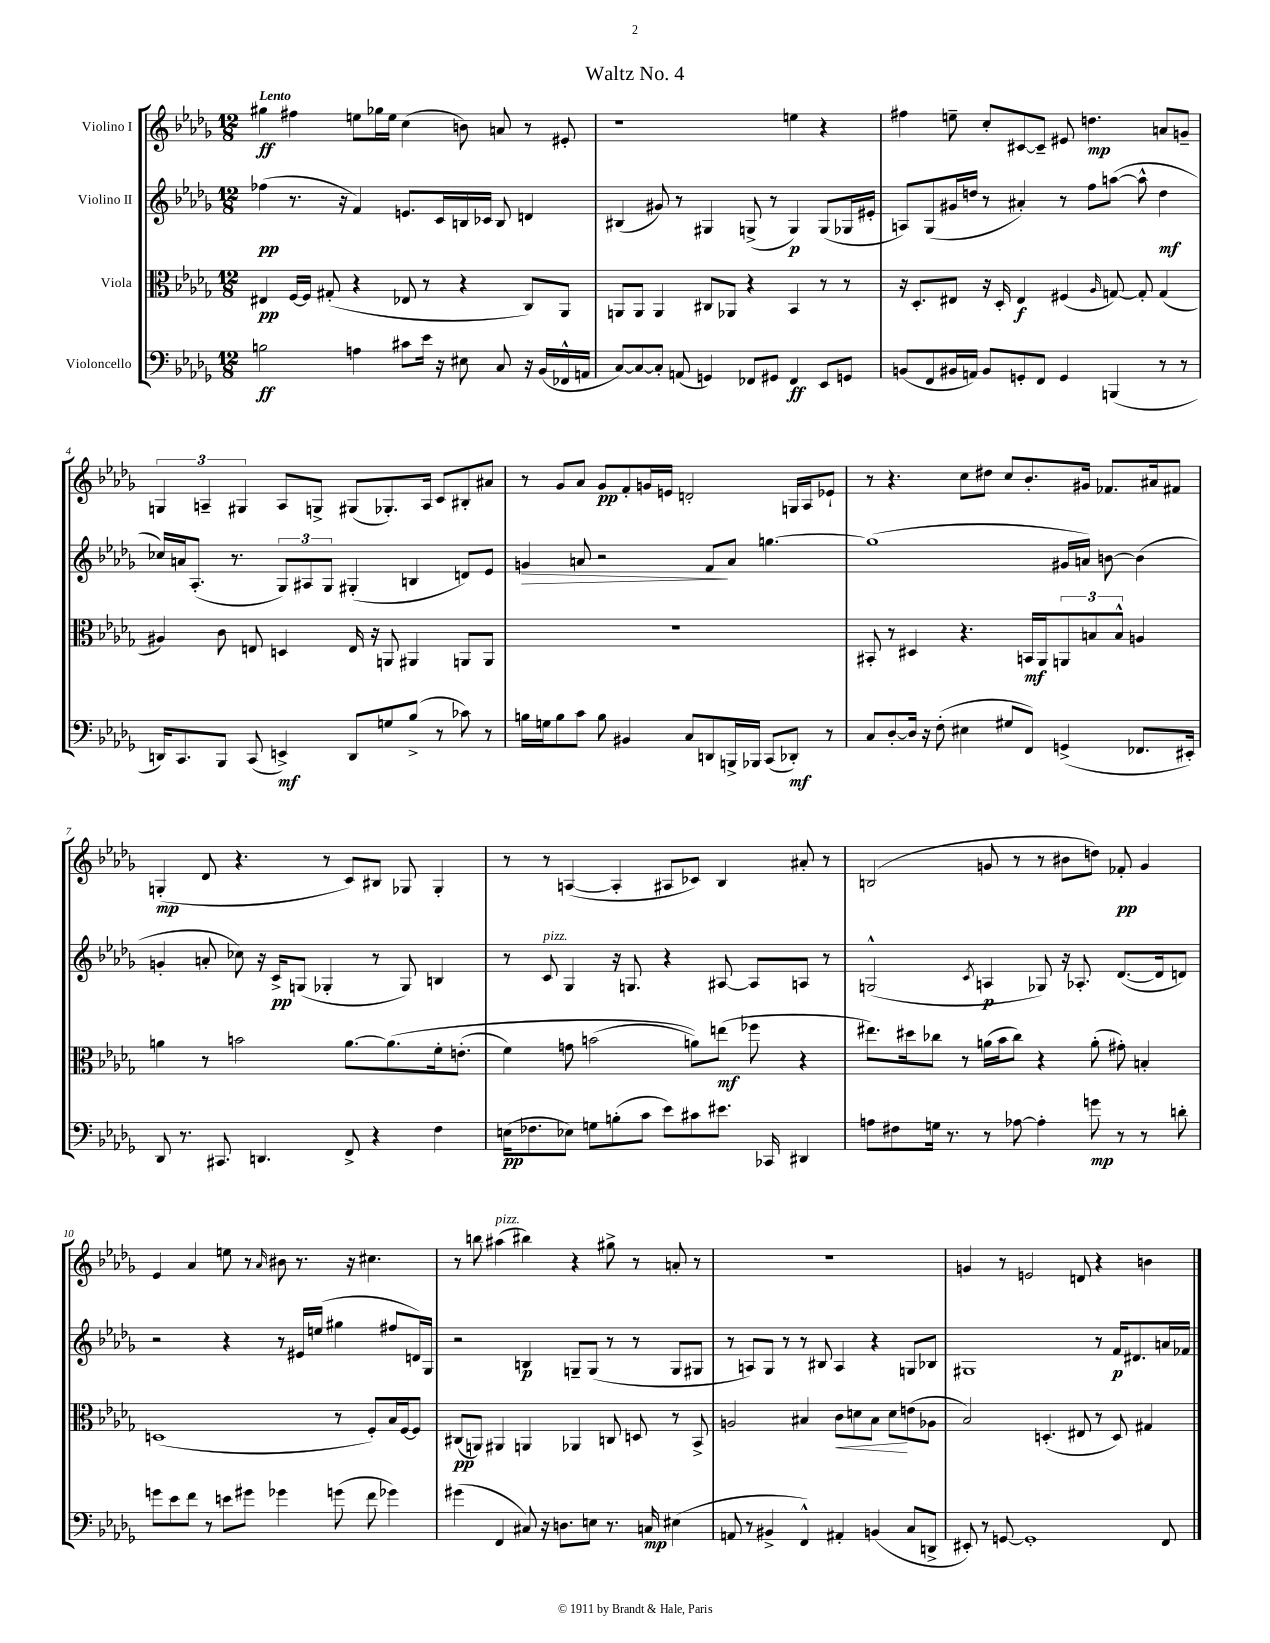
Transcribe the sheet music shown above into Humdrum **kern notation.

**kern	**kern	**kern	**kern
*staff4	*staff3	*staff2	*staff1
*clefF4	*clefC3	*clefG2	*clefG2
*k[b-e-a-d-g-]	*k[b-e-a-d-g-]	*k[b-e-a-d-g-]	*k[b-e-a-d-g-]
*M12/8	*M12/8	*M12/8	*M12/8
2B\	4E#/	(4ff-\	4gg#\
.	[16F/LL	8.r	4ff#\
.	16F/]JJ	.	.
.	(8G#'/	.	.
.	.	16r	.
4A\	4r	4f/)	8ee\L
.	.	.	16gg-\L
.	.	.	16ee\JJ
8c#\L	8E-/	8.e/L	(4cc\
16e-\Jk	8r	.	.
16r	.	16c/L	.
8E#\	4r	16B/	8b\)
.	.	16c-/JJ	.
8C/	.	8B/	8a/
16r	8C/L)	4d/	8r
(16BB-/LL	.	.	.
16FF-^^/	8AA-/J	.	8e#'/
16AA/JJ	.	.	.
=	=	=	=
[8C/L)	8AA/L	(4B#/	1r
8C/_	8AA/J	.	.
8C'/]J	4AA/	8g#/)	.
(8AA/	.	8r	.
4GG/)	8C#/L	4G#/	.
.	8AA-/J	.	.
8FF-/L	4r	(8G^/	.
8GG#/J	.	8r	.
4FF-/	4BB-/	4G/)	4ee\
8EE-/L	8r	(8G/L	4r
8GG/J	8r	16G-/L	.
.	.	16e#'/JJ	.
=	=	=	=
(8BB/L	16r	8A/L)	4ff#\
.	8.D-'/L	.	.
8FF/	.	(8G-/	.
16BB#/L	8E#/J	16g#/L	8ee~\
16AA/JJ)	.	16dd/JJ	.
8BB#/L	16r	8r	8cc'/L
.	16D-'/	.	.
8GG'/	4E#/	4a#'/)	[8c#/
8FF/J	.	.	8c#~/]J
4GG/	(4F#/	8r	8e#/
.	.	8ff\L	4.dd\
.	16qqA-/	.	.
(4BBB/	[8G/)	([8aa\J	.
.	8G'/]	8aa^^\]	.
8r	(4G/	4dd\	8a/L
8r	.	.	8g~/J
=	=	=	=
16DD/LK)	4A#/)	16cc-/LL)	6G/
8.CC/	.	16a/J	.
.	.	(8.A-'/J	.
.	.	.	6A~/
8BBB-/J	8c\	.	.
.	.	8.r	.
.	.	.	6G#/
(8CC/	8E/	.	.
4EE^/)	4D/	12G-/L)	8A/L
.	.	12A#/	.
.	.	.	8G^/J
.	.	12G-/J	.
8DD/L	16E/	(4G#'/	(8G#/L
.	16r	.	.
8G/	8AA/	.	8.G-'/)
(8B-^/J	4AA#/	4B/	.
.	.	.	16A/Jk
8r	.	.	8c/L
8c-\)	8AA/L	8d/L)	8B#'/
8r	8AA/J	8e-/J	8a#/J
=	=	=	=
16B\LL	1.r	4g/	8r
16G\J	.	.	.
8B\	.	.	8g-/L
8c\J	.	8a/	8a-/J
8B\	.	2r	8g-/L
4BB#/	.	.	8f'/
.	.	.	16g/L
.	.	.	16e/JJ
8C/L	.	.	2d'/
8DD/	.	8f/L	.
16BBB^/L	.	8a/J	.
16BBB-/JJ	.	.	.
(8CC/L	.	[4.gg\	.
8DD-'/J)	.	.	16G/LL
.	.	.	16A-/J
8r	.	.	8e-`/J
=	=	=	=
8C/L	8BB#'/	(1gg]	8r
[8D-'/	8r	.	4.r
16D-/]Jk	4D#/	.	.
16r	.	.	.
(8F'\	.	.	.
4E#\	4.r	.	8cc\L
.	.	.	8dd#\J
8G#/L	.	.	8cc/L
8FF/J)	16BB/LL	.	8.b-'/
.	16AA-/J	.	.
(4GG^/	12AA/	16g#/LL	.
.	.	16a/JJ)	16g#/Jk
.	12B/	.	.
.	.	[8b\	8.f-/L
.	12B^^/J	.	.
8.FF-/L	4A/	(4b\]	.
.	.	.	16a#/k
.	.	.	8f#/J
16EE#'/Jk)	.	.	.
=	=	=	=
8DD-/	4a\	4g'/	(4G'/
8.r	.	.	.
.	8r	8a'/	8d-/
8.CC#/	.	.	.
.	2b\	8cc-\)	4.r
4.DD/	.	16r	.
.	.	16c^/LK	.
.	.	(8G/J	.
.	.	4G-'/	8r
8FF^/	[8.a\L	.	8c/L)
4r	.	8r	8B#/J
.	&(8.a\]	.	.
.	.	8G-/)	8G-/
4F\	16f'\k	4B/	4G-'/
.	(8.e'\J	.	.
=	=	=	=
(16E\LK	4f\)	8r	8r
8.F-\	.	.	.
.	.	8c/	8r
8E-\J)	8g\	4G-/	([4A/
8G\L	(2b\	.	.
(8B'\	.	16r	4A'/]
.	.	8.G/	.
8c\J	.	.	.
8e-\L)	.	4r	8A#/L
8c#\	8a\L)&)	.	8c-/J)
8.e#\J	(8ee\J	[8A#/	4B-/
.	8ff-\	8A#/]L	.
16CC-/	.	.	.
4DD#/	4r	8A/J	8a#'/
.	.	8r	8r
=	=	=	=
8A\L	8.ee#\L)	(2G^^/	(2B/
8F#\	.	.	.
.	16dd#\k	.	.
16G\Jk	8cc-\J	.	.
8.r	.	.	.
.	8r	.	.
.	.	8qc/	.
8r	(16a\LL	4A/	8g/
.	16b-\J	.	.
[8A-\	8cc-\J)	.	8r
4A-'\]	4r	8G-/)	8r
.	.	16r	8b#\L
.	.	8.A-'/	.
8g\	(8a'\	.	8dd\J)
8r	8g#'\)	([8.d-/L	8f-'/
8r	4B'/	.	4g/
.	.	16d-/]k	.
8d'\	.	8d/J)	.
=	=	=	=
8g\L	(1D	2r	4e-/
8e-\	.	.	.
8f\J	.	.	4a-/
8r	.	.	.
8e\L	.	4r	8ee\
8g#\J	.	.	8r
.	.	.	16qqa-/
4g-\	.	8r	8b#\
.	.	16e#/LL	8.r
.	.	(16ee/JJ	.
(8g\	8r	4gg#\	.
.	.	.	16r
8f\	8F'/L)	.	4.cc#\
4g-\)	16B-/L	8ff#/L	.
.	[16F/J	.	.
.	8F/]J	16d/L)	.
.	.	16G-/JJ	.
=	=	=	=
(4g#\	(8C#/L	2r	8r
.	8AA/J)	.	8bb\
4FF/	4AA#/	.	(4aa#\
8C#/)	4AA/	4B/	4bb#\)
16r	.	.	.
8.D\L	.	.	.
.	4AA-/	8G~/L	4r
8E\J	.	(8G/J	.
8.r	8C/	8r	8gg#^\
.	8D/	8r	8r
16C/	.	.	.
(4E#\	8r	8G/L	8a'/
.	8BB-^/	8G#/J	8r
=	=	=	=
8AA/	2A/	8r	1.r
8r	.	8A/L)	.
4BB#^/	.	8G-/J	.
.	.	8r	.
4FF^^/)	4B#/	8r	.
.	.	8B#/	.
4AA#'/	8c\L	4A/	.
.	8d\	.	.
(4BB/	8B#\J	4r	.
.	8d\L	.	.
8C/L	(8e\	8G/L	.
8DD^/J	8A-\J	8B-/J	.
=	=	=	=
8EE#'/)	2B-/)	1G#	4g/
8r	.	.	.
[8GG/	.	.	8r
1GG']	.	.	2e/
.	(4.D'/	.	.
.	8E#/	.	8d/
.	8r	8r	4r
.	8D/)	16f/LK	.
.	.	8.d#/	.
.	4G#/	.	4b\
8FF/	.	16a/L	.
.	.	16f-/JJ	.
==	==	==	==
*-	*-	*-	*-
